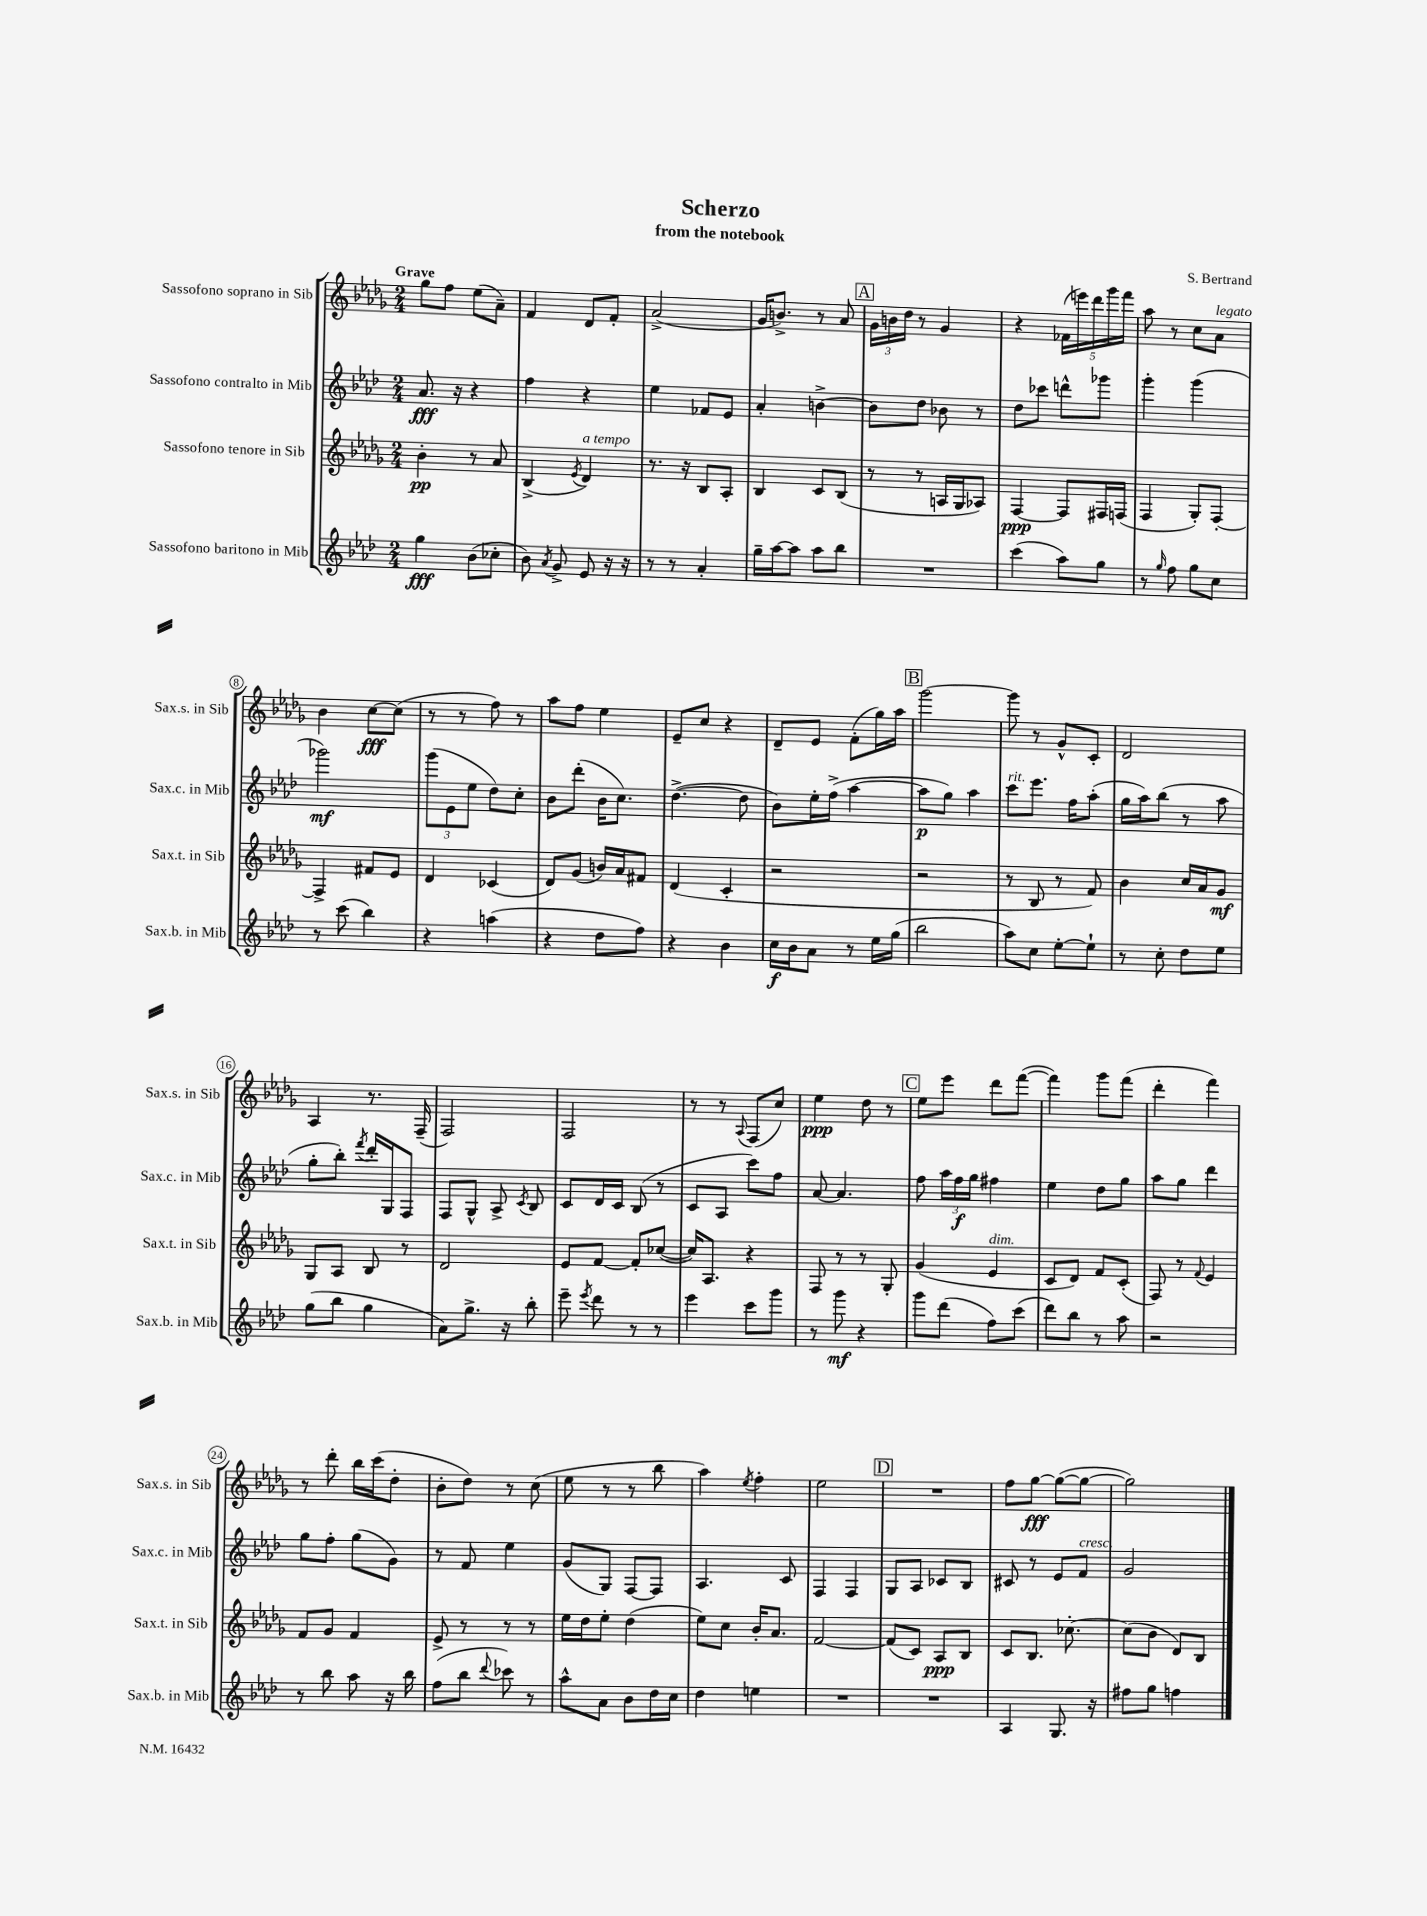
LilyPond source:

\header { title = "Scherzo" composer = "S. Bertrand" subtitle = "from the notebook" }
<<
\new StaffGroup <<
\new Staff = "s0" \with { instrumentName = "Sassofono soprano in Sib" shortInstrumentName = "Sax.s. in Sib" } {
    \clef treble \key des \major \numericTimeSignature \time 2/4 \tempo "Grave"
    \autoBeamOff ges''8[ f''8] ees''8[( aes'8]--) |
    f'4 des'8[ f'8]-. |
    aes'2->( |
    ges'16[ b'8.]->) r8 aes'8 |
    \mark \markup { \box "A" } \tuplet 3/2 { ges'16[ b'16 des''16] } r8 ges'4 |
    r4 \tuplet 5/4 { fes'16[( e'''16) des'''16 ges'''16 f'''16] } |
    aes''8 r8 c''8[ aes'8]^\markup { \italic "legato" } |
    bes'4 c''8[~\fff c''8]( |
    r8 r8 f''8) r8 |
    aes''8[ f''8] ees''4 |
    ees'8[-- c''8] r4 |
    des'8[-- ees'8] f'8[-.( ges''16) aes''16] |
    \mark \markup { \box "B" } ges'''2~ |
    ges'''8 r8 ges'8[-^ c'8]-. |
    des'2 |
    aes4 r8. f16--( |
    f2) |
    f2 |
    r8 r8 \appoggiatura { aes8 } f8[( c''8]) |
    ees''4\ppp des''8 r8 |
    \mark \markup { \box "C" } ees''8[ ees'''8] des'''8[ f'''8]~( |
    f'''4) ges'''8[ f'''8]( |
    des'''4-. f'''4) |
    r8 des'''8-. bes''16[ c'''16( des''8]-. |
    bes'8[-. des''8]) r8 c''8( |
    ees''8 r8 r8 bes''8 |
    aes''4) \acciaccatura { ees''8 } f''4-. |
    ees''2 |
    \mark \markup { \box "D" } R2 |
    f''8[ ges''8]~\fff ges''8[~( ges''8]~ |
    ges''2) \bar "|." |
}
\new Staff = "s1" \with { instrumentName = "Sassofono contralto in Mib" shortInstrumentName = "Sax.c. in Mib" } {
    \clef treble \key aes \major \numericTimeSignature \time 2/4
    \autoBeamOff aes'8.\fff r16 r4 |
    f''4 r4 |
    ees''4 fes'8[ ees'8] |
    aes'4-. b'4~-> |
    \mark \markup { \box "A" } b'8[ des''8] bes'8 r8 |
    des''8[ ces'''8] d'''8[-^ ges'''8] |
    g'''4-. g'''4( |
    ges'''2\mf) |
    \tuplet 3/2 { g'''8[( ees'8 ees''8] } des''8[) c''8]-. |
    bes'8[ des'''8]-.( bes'16[ c''8.]) |
    des''4.~->( des''8 |
    bes'8[) ees''16-. f''16]->( aes''4~ |
    \mark \markup { \box "B" } aes''8[\p g''8]) aes''4 |
    c'''8[^\markup { \italic "rit." } ees'''8.] f''16[ aes''8]-.( |
    g''16[ aes''16) bes''8]( r8 aes''8 |
    g''8[-. bes''8]-.) \acciaccatura { f'''8 } des'''16[-. g16 f8] |
    f8[ g8]-^ aes8-> \acciaccatura { c'8 } bes8 |
    c'8[ des'16 c'16] bes8( r8 |
    c'8[ aes8] c'''8[) f''8] |
    aes'8~ aes'4. |
    \mark \markup { \box "C" } f''8 \tuplet 3/2 { aes''16[ f''16\f g''16] } fis''4 |
    ees''4 des''8[ g''8] |
    aes''8[ g''8] des'''4 |
    g''8[ f''8]-. g''8[( g'8]) |
    r8 f'8 ees''4 |
    g'8[( g8]) f8[~ f8] |
    aes4. c'8 |
    f4 f4 |
    \mark \markup { \box "D" } g8[ aes8] ces'8[ bes8] |
    cis'8 r8 ees'8[ f'8]^\markup { \italic "cresc." } |
    g'2 \bar "|." |
}
\new Staff = "s2" \with { instrumentName = "Sassofono tenore in Sib" shortInstrumentName = "Sax.t. in Sib" } {
    \clef treble \key des \major \numericTimeSignature \time 2/4
    \autoBeamOff bes'4-.\pp r8 aes'8 |
    bes4->( \acciaccatura { ees'8 } des'4^\markup { \italic "a tempo" }) |
    r8. r16 bes8[ aes8]-. |
    bes4 c'8[ bes8]( |
    \mark \markup { \box "A" } r8 r8 a16[ ges16 aes8]) |
    f4~\ppp f8[ fis16 f16]( |
    f4 ges8[-.) f8]~-. |
    f4-> fis'8[ ees'8] |
    des'4 ces'4( |
    des'8[) ges'8]( b'16[) aes'16 fis'8] |
    des'4( c'4-. |
    r2 |
    \mark \markup { \box "B" } r2 |
    r8 bes8 r8 f'8) |
    bes'4 c''16[ aes'16 ges'8]\mf |
    ges8[ aes8] bes8 r8 |
    des'2 |
    ees'8[ f'8]~ f'8[-. ces''8]~( |
    ces''16[) aes8.] r4 |
    f8 r8 r8 ges8-. |
    \mark \markup { \box "C" } ges'4( ees'4^\markup { \italic "dim." } |
    c'8[ des'8]) f'8[ c'8]-.( |
    f8) r8 \appoggiatura { f'8 } ees'4 |
    f'8[ ges'8] f'4 |
    ees'8-> r8 r8 r8 |
    ees''16[ des''16 ees''8]-. des''4( |
    ees''8[) c''8] bes'16[-. aes'8.] |
    f'2~ |
    \mark \markup { \box "D" } f'8[( c'8]) aes8[\ppp bes8] |
    c'8[ bes8.] ces''8.~-. |
    ces''8[( bes'8] des'8[) bes8] \bar "|." |
}
\new Staff = "s3" \with { instrumentName = "Sassofono baritono in Mib" shortInstrumentName = "Sax.b. in Mib" } {
    \clef treble \key aes \major \numericTimeSignature \time 2/4
    \autoBeamOff g''4\fff bes'8[( ces''8]-. |
    bes'8) \acciaccatura { aes'8 } g'8-> ees'8 r16 r16 |
    r8 r8 aes'4-. |
    g''16[-- aes''16~ aes''8] aes''8[ bes''8] |
    \mark \markup { \box "A" } R2 |
    c'''4( aes''8[) g''8] |
    r8 \grace { g''16 } f''8 g''8[ c''8] |
    r8 c'''8( bes''4) |
    r4 a''4( |
    r4 des''8[ f''8]) |
    r4 bes'4 |
    c''16[\f bes'16 aes'8] r8 ees''16[ g''16]( |
    \mark \markup { \box "B" } bes''2 |
    aes''8[) c''8] ees''8[~-. ees''8]-! |
    r8 c''8-. des''8[ ees''8] |
    g''8[( bes''8] g''4 |
    aes'8[) g''8.]-> r16 bes''8-. |
    ees'''8-- \acciaccatura { ees'''8 } des'''8 r8 r8 |
    ees'''4 c'''8[ g'''8] |
    r8 g'''8\mf r4 |
    \mark \markup { \box "C" } g'''8[ des'''8]( f''8[) c'''8]( |
    des'''8[) bes''8] r8 aes''8 |
    r2 |
    r8 bes''8 aes''8 r16 bes''16 |
    f''8[( bes''8] \appoggiatura { des'''8 } ces'''8) r8 |
    aes''8[-^ aes'8] bes'8[ des''16 c''16] |
    des''4 e''4 |
    R2 |
    \mark \markup { \box "D" } R2 |
    aes4 g8. r16 |
    fis''8[ g''8] f''4 \bar "|." |
}
>>
>>
\layout { \context { \Score \override BarNumber.stencil = #(make-stencil-circler 0.1 0.3 ly:text-interface::print) } }
